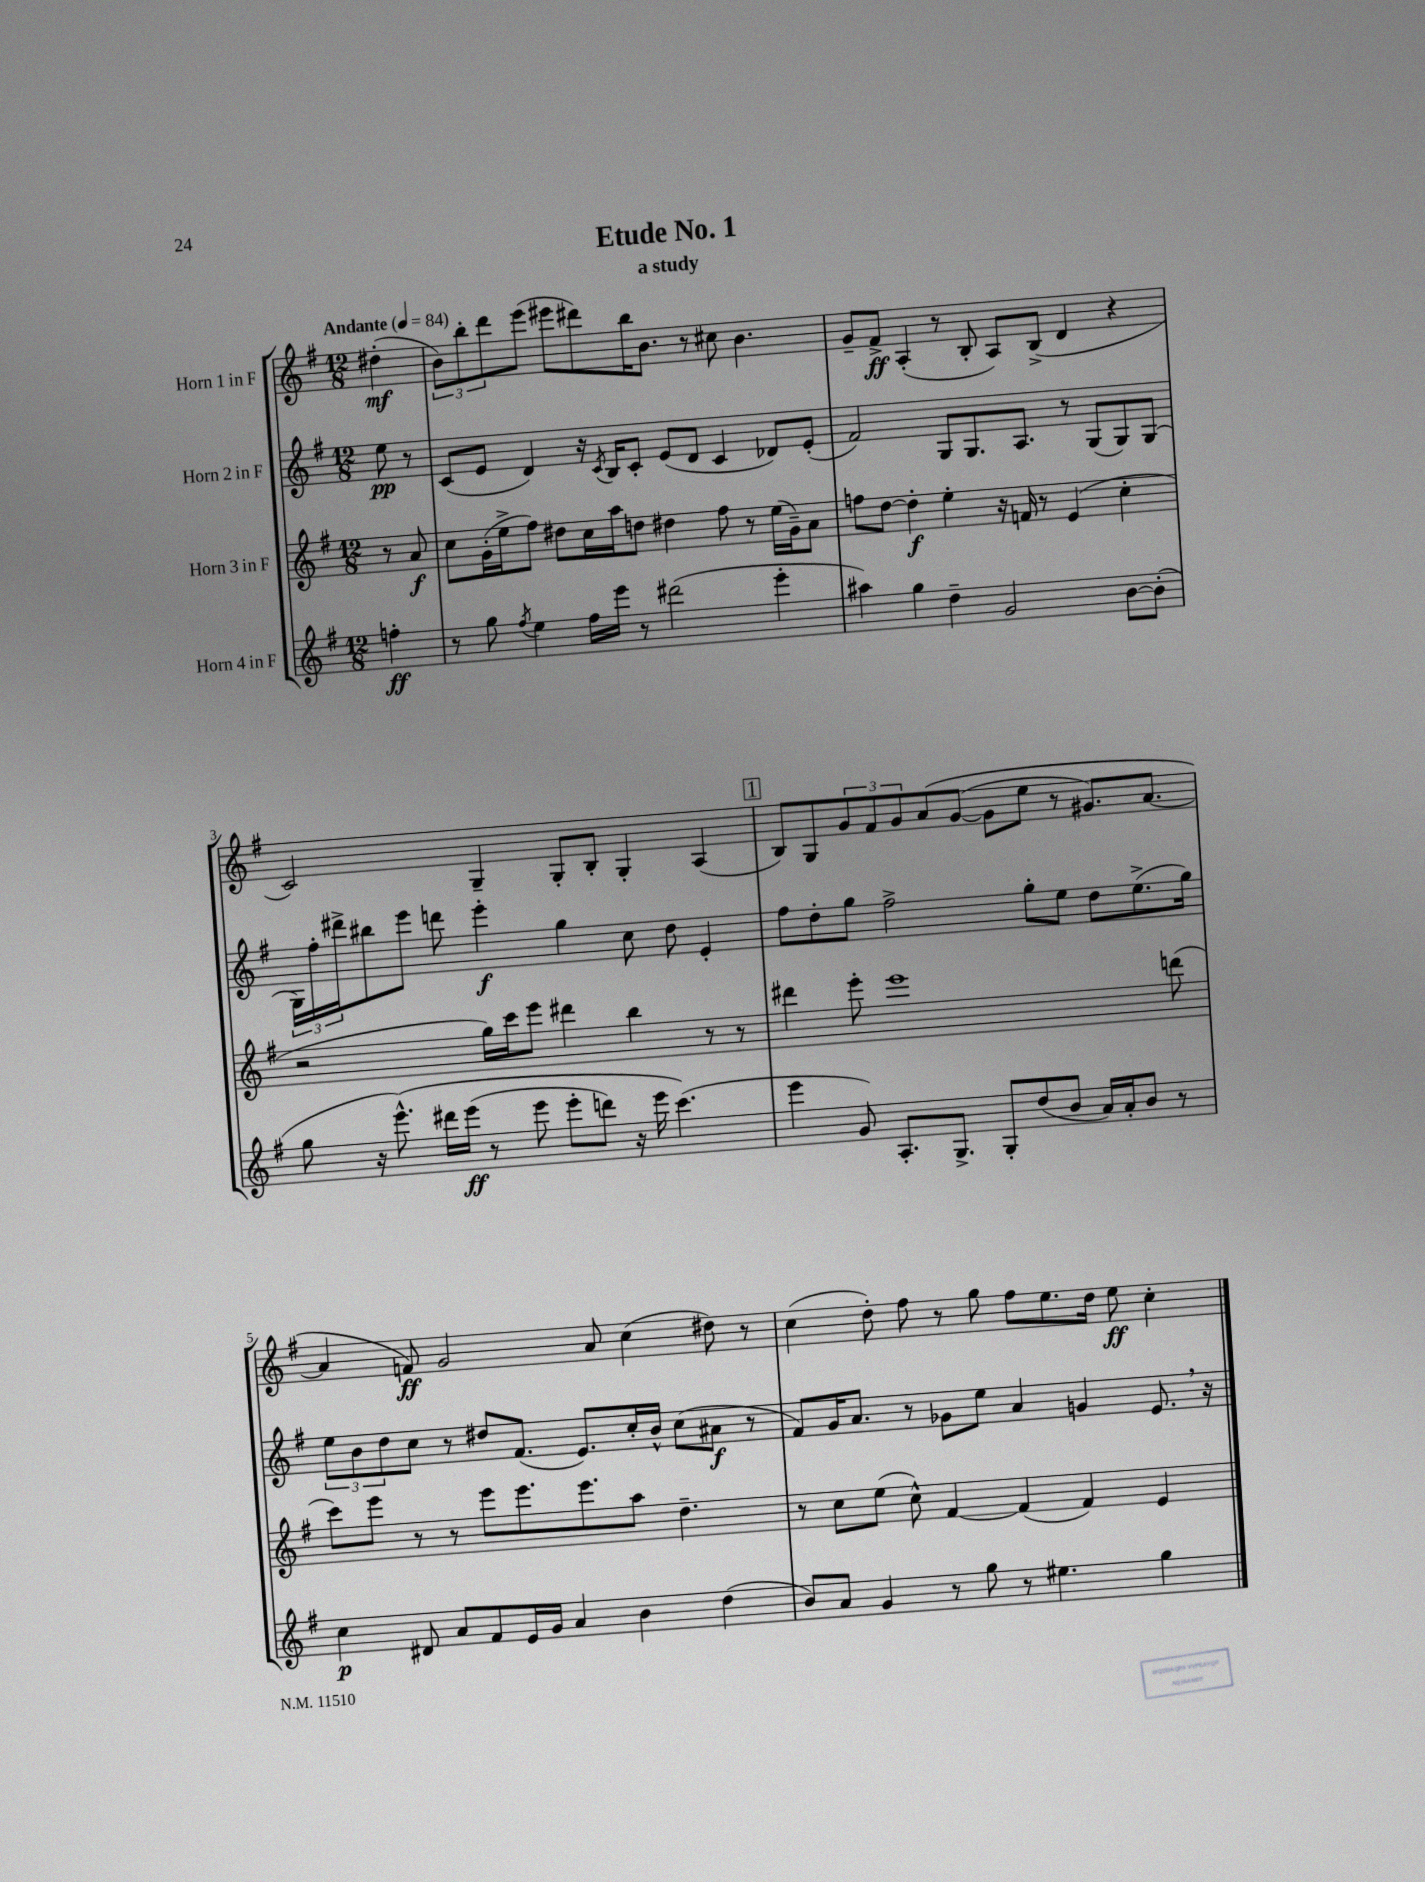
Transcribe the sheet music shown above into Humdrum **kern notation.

**kern	**kern	**kern	**kern
*staff4	*staff3	*staff2	*staff1
*clefG2	*clefG2	*clefG2	*clefG2
*k[f#]	*k[f#]	*k[f#]	*k[f#]
*M12/8	*M12/8	*M12/8	*M12/8
*MM84	*MM84	*MM84	*MM84
4ff'\	8r	8ee\	(4dd#'\
.	8a/	8r	.
=	=	=	=
8r	8cc\L	(8c/L	12b\L)
.	.	.	12bb'\
8gg\	(16g'\L	8e/J	.
.	.	.	12ddd\
.	16ee^\J	.	.
8qff#/	.	.	.
4ee\	8ff#\J)	4d/)	(8eee\J
.	8dd#\L	.	8eee#\L
16ff#\LL	16cc\L	16r	8ddd#\)
.	.	8qc/	.
16eee\JJ	16aa\J	16B/LK	.
8r	8dd\J	8c'/J	16bb\K
.	.	.	8.b\J
(2ddd#\	4dd#\	(8e/L	.
.	.	8d/J	8r
.	8ff#\	4c/	8cc#\
.	8r	.	4.b\
4eee'\	(16ee\LL	8d-/L)	.
.	16g~\J)	.	.
.	8a\J	(8e'/J	.
=	=	=	=
4aa#\)	8ff\L	2f#/)	8g~/L
.	[8dd\J	.	8f#^/J
4gg\	4dd'\]	.	(4A'/
4dd~\	4ee'\	8G/L	8r
.	.	8.G/	8B'/
2g/	16r	.	8A/L)
.	16f/	8.A/J	.
.	8r	.	(8B^/J
.	(4e/	8r	4d/
.	.	(8G/L	.
[8b\L	4cc'\	8G/)	4r
(8b'\]J	.	(8G/J	.
=	=	=	=
8gg\	2r	24G\LL)	2c/)
.	.	24ff#'\	.
.	.	24ddd#^\J	.
16r	.	8bb#\	.
&(8.eee^^\)	.	.	.
.	.	8eee\J	.
16ddd#\LL	.	8ddd\	.
(16eee\JJ	.	.	.
8r	16gg\LL)	4eee'\	4G~/
.	16ccc\J	.	.
8eee\	8eee\J	.	.
8eee'\L	4ddd#\	4gg\	8G'/L
8ddd\J)	.	.	8B'/J
16r	4bb\	8cc\	4G'/
16eee\	.	.	.
(4.ccc\&)	.	8dd\	.
.	8r	4e'/	(4A/
.	8r	.	.
=	=	=	=
4eee\	4ddd#\	8ff#\L	8B/L)
.	.	8dd'\	8G/
8g/)	8eee'\	8gg\J	12g/
.	.	.	12f#/
8.A'/L	1eee	2ff#^\	.
.	.	.	12g/
.	.	.	&(8a/
8.G^/J	.	.	.
.	.	.	([8g/J
8G'/L	.	.	8g\]L
(8dd/	.	8gg'\L	8ee\J
8b/J	.	8ee\J	8r
16a/LL)	.	8dd\L	8.g#/L)
16a'/J	.	.	.
8b/J	.	(8.ee^\	.
.	.	.	[8.a/J
8r	(8ddd\	.	.
.	.	16gg\Jk)	.
=	=	=	=
4cc\	8ccc\L)	12ee\L	4a/]
.	.	12b\	.
.	8eee\J	.	.
.	.	12dd\	.
8d#/	8r	8cc\J	8f/&)
8a/L	8r	8r	2g/
8f#/	8eee\L	8dd#/L	.
16e/L	8.eee\	(8.f#/J	.
16g/JJ	.	.	.
4a/	.	.	.
.	8.eee\	8.e/L)	.
.	.	.	8a/
4b\	8aa\J	16cc'/L	(4cc\
.	.	16b^^/JJ	.
.	4.dd~\	(8cc\L	.
(4dd\	.	8a#\J	8dd#\)
.	.	8r	8r
=	=	=	=
8b/L)	8r	8f#/L)	(4cc\
8a/J	8cc\L	16g/K	.
.	.	8.a/J	.
4g/	(8ee\J	.	8dd'\)
.	8cc^^\)	8r	8ff#\
8r	[4f#/	8g-\L	8r
8gg\	.	8ee\J	8gg\
8r	(4f#/]	4a/	8ff#\L
4.ee#\	.	.	8.ee\
.	4f#/)	4g/	.
.	.	.	16dd\Jk
.	.	.	8ee\
4gg\	4e/	8.e/	4cc'\
.	.	16r	.
==	==	==	==
*-	*-	*-	*-
